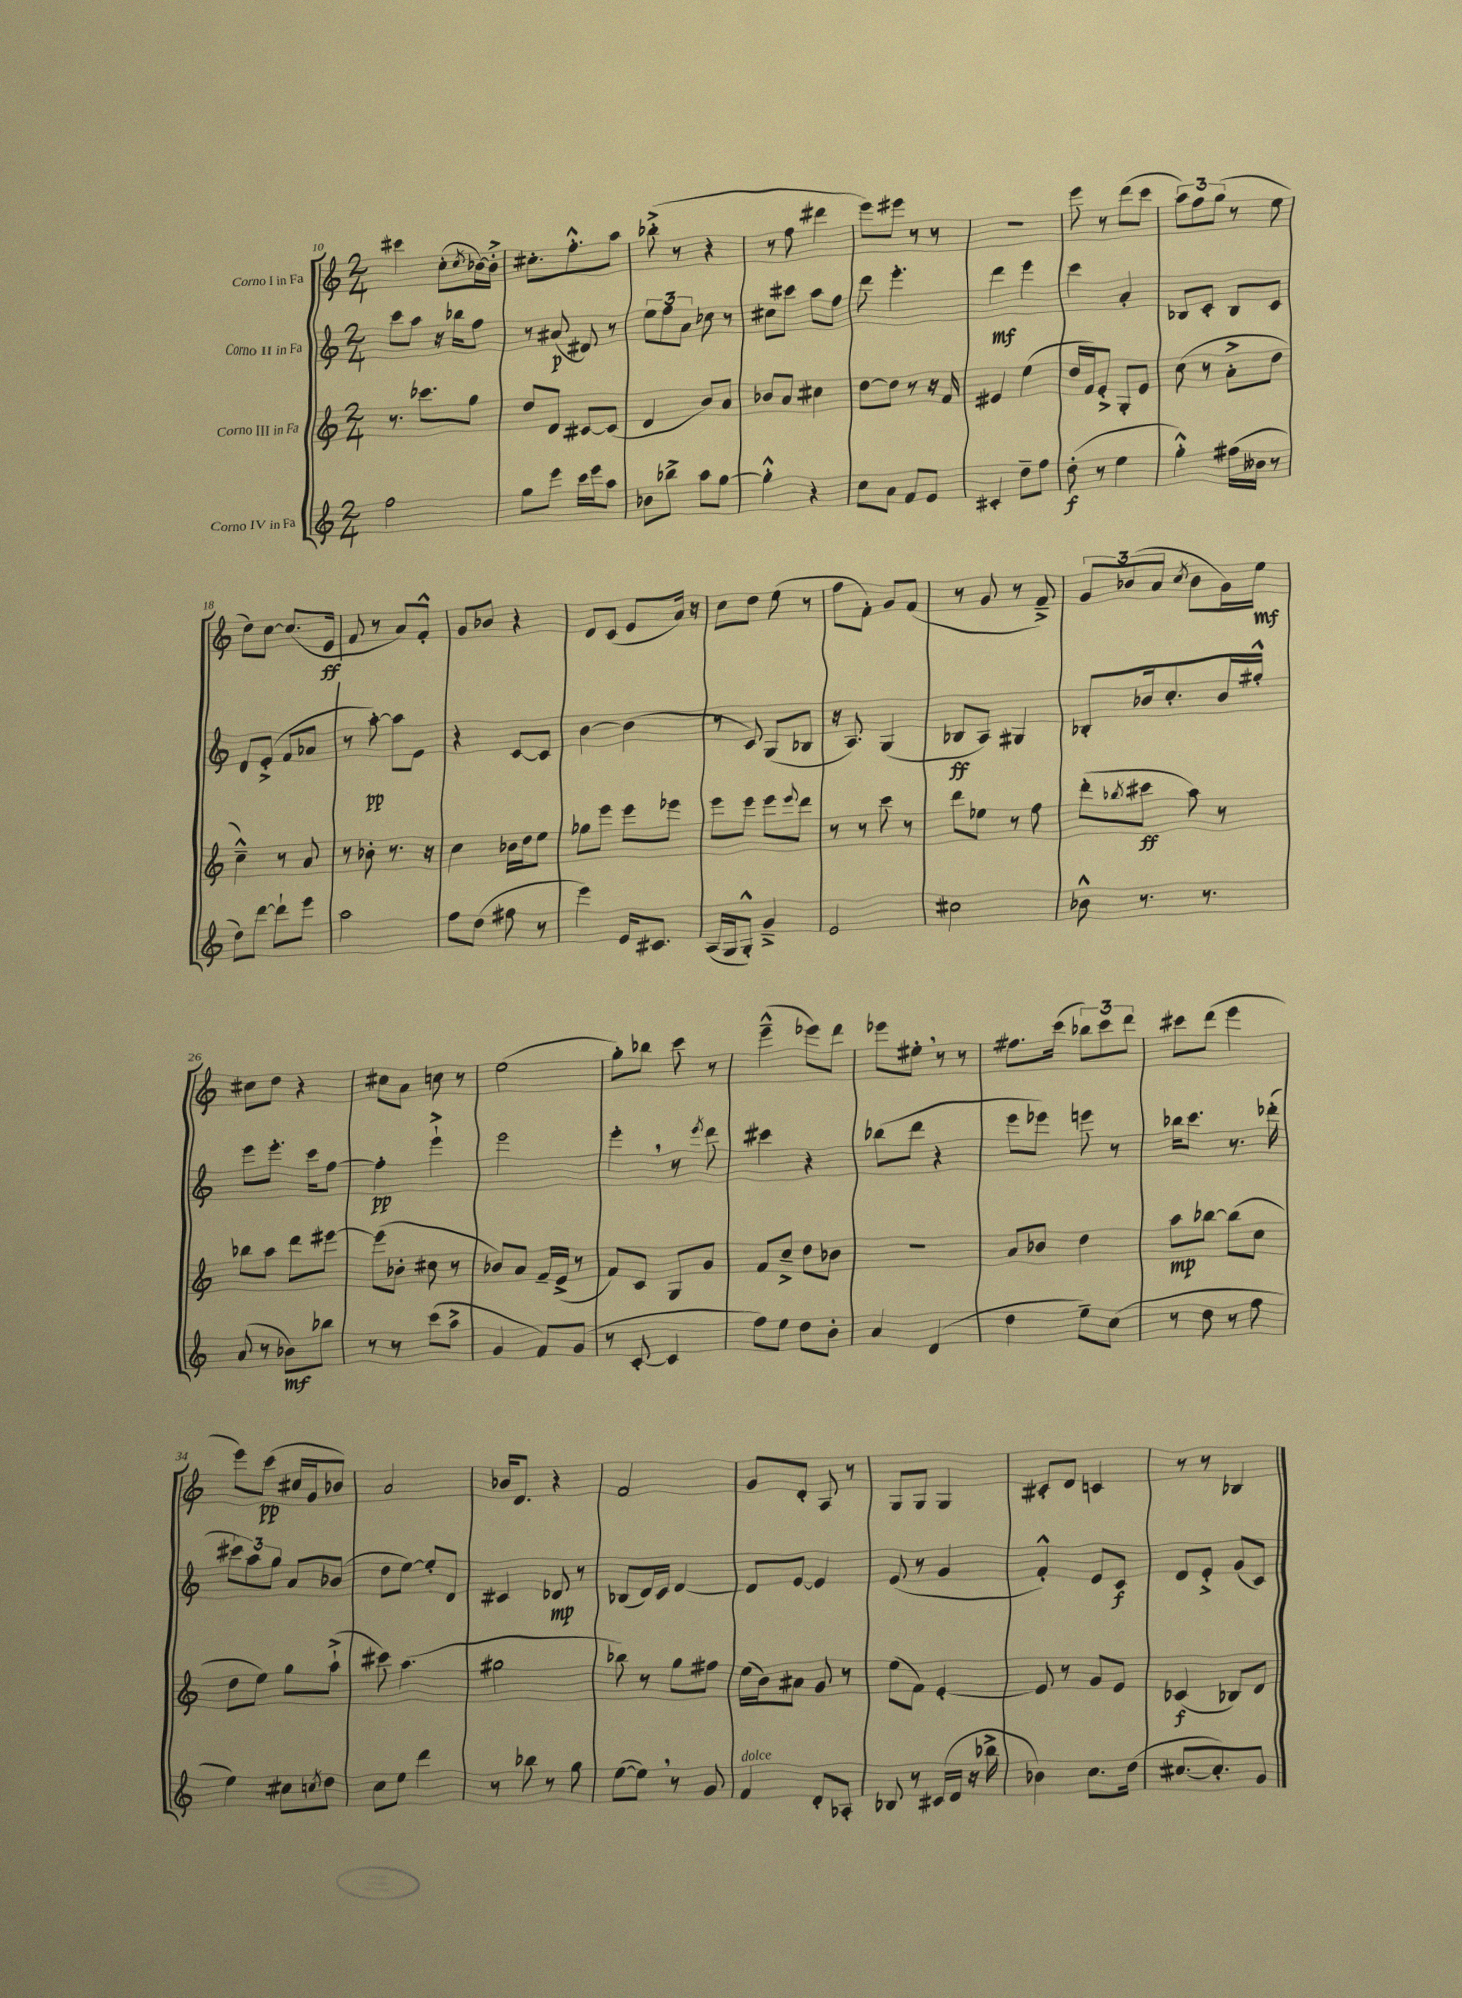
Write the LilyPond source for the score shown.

<<
\new StaffGroup <<
\new Staff = "s0" \with { instrumentName = "Corno I in Fa" } {
    \clef treble \key c \major \numericTimeSignature \time 2/4
    cis'''4 c''8-.( \acciaccatura { c''8 } bes'16~) bes'16-.-> |
    cis''8.-. f''8.-.-^ a''8 |
    bes''8-.->( r8 r4 |
    r8 f''8 dis'''4 |
    e'''8) eis'''8 r8 r8 |
    R2 |
    e'''8 r8 d'''8( c'''8 |
    \tuplet 3/2 { a''8) f''8 g''8( } r8 e''8 |
    d''8) c''8~ c''8.( e'16\ff |
    f'8 r8 a'8) f'8-.-^ |
    g'8 bes'8 r4 |
    d'8 c'8( e'8 a'16) r16 |
    c''8 d''8 e''8( r8 |
    f''8 f'8-.) g'8 f'8( |
    r8 g'8 r8 f'8--->) |
    \tuplet 3/2 { g'8 bes'8( a'8 } \acciaccatura { c''8 } bes'8 g'16) e''16\mf |
    cis''8 d''8 r4 |
    cis''8 a'8 c''8 r8 |
    e''2( |
    g''8-.) bes''8 c'''8 r8 |
    e'''4---^( ees'''8) d'''8 |
    ees'''8 eis''8-. \breathe r8 r8 |
    fis''8. c'''16( \tuplet 3/2 { bes''8) c'''8 d'''8 } |
    cis'''8 d'''8( e'''4 |
    e'''8) c'''8\pp( cis''16 g'16 bes'8) |
    a'2 |
    bes'16 d'8. r4 |
    f'2 |
    g'8 d'8-. a8 r8 |
    g8 g8 g4 |
    cis'8-. d'8 c'4 |
    r8 r8 bes4 \bar "|." |
}
\new Staff = "s1" \with { instrumentName = "Corno II in Fa" } {
    \clef treble \key c \major \numericTimeSignature \time 2/4
    c'''8 a''8 r16 bes''16 f''8 |
    r8 ais'8\p( dis'8) r8 |
    \tuplet 3/2 { e''8 f''8 a'8 } ces''8 r8 |
    cis''8 cis'''8 a''8 f''8 |
    d'''8 e'''4.-. |
    d'''4\mf e'''4 |
    c'''4 a'4-. |
    bes8 c'8-. bes8 c'8 |
    d'8 e'8-.->( f'8 aes'8 |
    r8 a''8~-.\pp) a''8 e'8 |
    r4 c'8~ c'8 |
    b'4~ b'4( |
    r8 c'8) g8( bes8 |
    r16 a8.) g4( |
    bes8\ff a8) gis4 |
    bes8-. bes'16 c''8.-. bes'16 gis''16-.-^ |
    e'''8 e'''8.-. c'''16 f''8~ |
    f''4-.\pp e'''4-!-> |
    e'''2 |
    e'''4-. \breathe r8 \acciaccatura { e'''8 } d'''8 |
    cis'''4 r4 |
    bes''8( d'''8 r4 |
    e'''8 ees'''8) e'''8 r8 |
    bes''16 c'''8. r8. des'''16-.( |
    \tuplet 3/2 { cis'''8) a''8 g''8 } a'8 bes'8( |
    d''8 e''8~) e''8-. d'8 |
    cis'4 des'8\mp r8 |
    bes8( d'16) c'16 d'4~ |
    d'8 e'8~ e'4 |
    e'8( r8 g'4 |
    f'4-.-^) e'8 c'8\f |
    d'8 e'8-.-> g'8( c'8) \bar "|." |
}
\new Staff = "s2" \with { instrumentName = "Corno III in Fa" } {
    \clef treble \key c \major \numericTimeSignature \time 2/4
    r8. ces'''8. g''8 |
    d''8 d'8 cis'8~ cis'8( |
    d'4 b'8) a'8 |
    bes'8 a'8 cis''4 |
    d''8~ d''8 r8 r16 f'16 |
    eis'4 e''4( |
    d''16 f'16) e'8-.-> g8-. e'8 |
    c''8( r8 a'8-.-> d''8 |
    c''4---^) r8 a'8 |
    r8 bes'8-. r8. r16 |
    c''4 bes'16 d''16 e''8 |
    ges''8 e'''8 e'''8 ees'''8 |
    e'''8 e'''8 e'''8 \appoggiatura { e'''8 } d'''8 |
    r8 r8 c'''8 r8 |
    d'''8 ees''8 r8 f''8 |
    d'''8-.( \acciaccatura { bes''8 } cis'''8\ff a''8) r8 |
    bes''8 a''8 d'''8 eis'''8~ |
    eis'''8( bes'8-. cis''8 r8 |
    bes'8) a'8 f'16-- e'16->( r8 |
    f'8) c'8 g8 g'8 |
    f'8 c''8---> d''8 bes'8 |
    R2 |
    a'8 bes'8 d''4 |
    a''8\mp bes''8~ bes''8( c''8 |
    d''8 e''8) g''8 a''8-!->( |
    cis'''8) a''4.( |
    gis''2 |
    bes''8) r8 g''8 fis''8 |
    e''16( b'16) ais'8 g'8 r8 |
    e''8( f'8) e'4~-. |
    e'8 r8 g'8 e'8 |
    ces'4\f( bes8) d'8 \bar "|." |
}
\new Staff = "s3" \with { instrumentName = "Corno IV in Fa" } {
    \clef treble \key c \major \numericTimeSignature \time 2/4
    f''2 |
    g''8 e'''8 c'''16 e'''16 a''8 |
    bes'8 bes''8-> a''8 g''8~ |
    g''4-.-^ r4 |
    c''8 a'8 f'8 e'8 |
    cis'4-. d''8-- f''8 |
    d''8-.\f( r8 e''4 |
    g''4-.-^) fis''16( beses'16 r8 |
    d''8) d'''8~ d'''8-! e'''8 |
    a''2 |
    f''8 d''8( fis''8 r8 |
    e'''4) e'16 cis'8. |
    a16( g16 g8-.-^) g'4---> |
    e'2 |
    cis''2 |
    bes'8-^ r8. r8. |
    a'8( r8 bes'8\mf) bes''8 |
    r8 r8 c'''8( a''8-> |
    g'4 f'8) g'8( |
    r8 c'8~-. c'4 |
    f''8) e''8 d''8 b'8-. |
    a'4 d'4( |
    d''4 e''8--) c''8( |
    r8 d''8 r8 f''8 |
    e''4) cis''8 \acciaccatura { c''8 } d''8 |
    c''8 e''8 d'''4 |
    r8 bes''8 r8 g''8 |
    e''8~( e''8) \breathe r8 g'8 |
    f'4^\markup { \italic "dolce" } d'8-. aes8-. |
    bes8 r8 cis'16( d'16 r16 bes''16-> |
    bes'4) c''8. d''16( |
    cis''8.~ cis''8.-.) g'8 \bar "|." |
}
>>
>>
\layout { \context { \Score currentBarNumber = #10 } }
